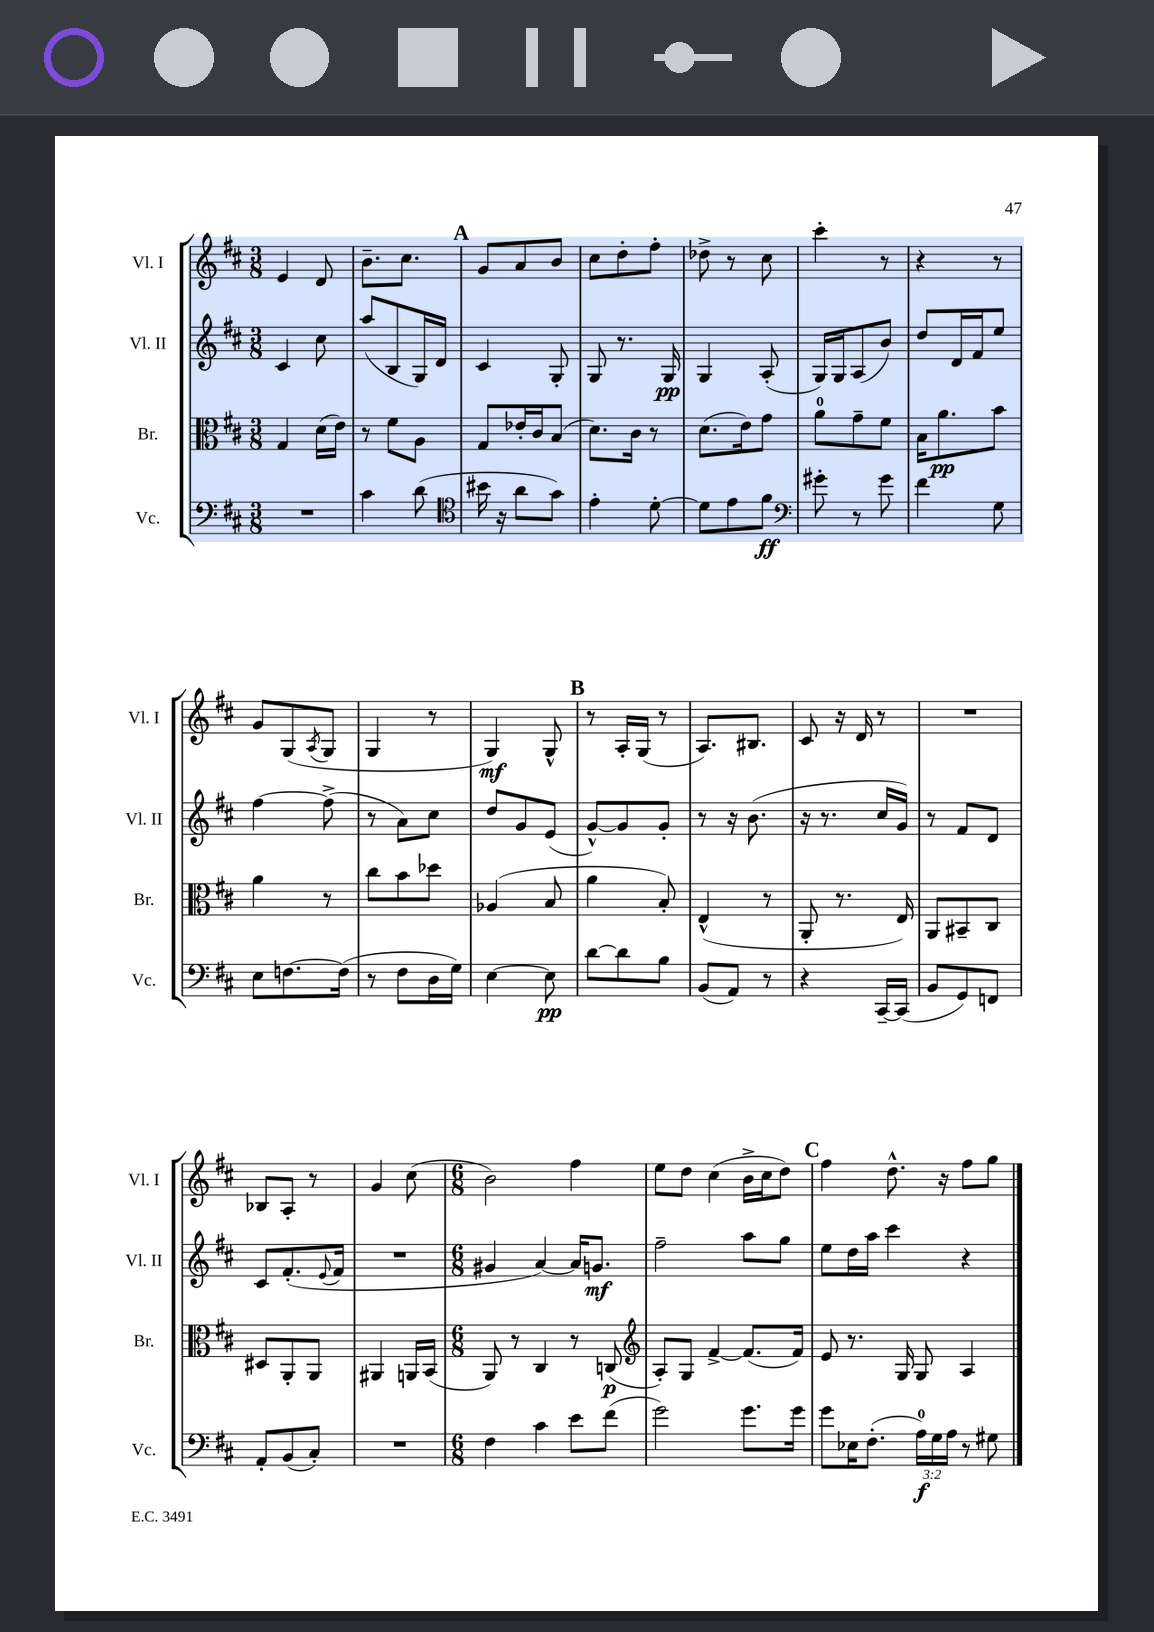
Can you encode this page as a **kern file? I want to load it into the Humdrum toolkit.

**kern	**kern	**kern	**kern
*staff4	*staff3	*staff2	*staff1
*clefF4	*clefC3	*clefG2	*clefG2
*k[f#c#]	*k[f#c#]	*k[f#c#]	*k[f#c#]
*M3/8	*M3/8	*M3/8	*M3/8
4.r	4G/	4c#/	4e/
.	(16d\LL	8cc#\	8d/
.	16e\JJ)	.	.
=	=	=	=
4c#\	8r	(8aa/L	8.b~\L
.	8f#\L	8B/	.
.	.	.	8.cc#\J
(8d\	8A\J	16G/L)	.
.	.	16d/JJ	.
=	=	=	=
*clefC4	*	*	*
16b#\	8G/L	4c#/	8g/L
16r	.	.	.
8a\L	16e-'/L	.	8a/
.	16c#/J	.	.
8g\J)	(8B/J	8G'/	8b/J
=	=	=	=
4e'\	8.d\L)	8G/	8cc#\L
.	.	8.r	8dd'\
.	16c#\Jk	.	.
[8d'\	8r	.	8ff#'\J
.	.	16G/	.
=	=	=	=
8d\]L	(8.d\L	4G/	8dd-^\
8e\	.	.	8r
.	16e\k)	.	.
8f#\J	8g\J	(8A'/	8cc#\
=	=	=	=
*clefF4	*	*	*
8g#'\	8a\L	16G/LL)	4ccc#'\
.	.	16G/J	.
8r	8g~\	(8A/	.
8g#\	8f#\J	8b/J)	8r
=	=	=	=
4f#\	16B\LK	8dd/L	4r
.	8.a\	.	.
.	.	16d/L	.
.	.	16f#/J	.
8G\	8b\J	8ee/J	8r
=	=	=	=
8E\L	4a\	[4ff#\	8g/L
[8.F\	.	.	(8G/
.	.	.	8qA/
.	8r	(8ff#^\]	8G/J
(16F\]Jk	.	.	.
=	=	=	=
8r	8cc#\L	8r	4G/
8F#\L	8b\	8a\L)	.
16D\L	8dd-\J	8cc#\J	8r
16G\JJ)	.	.	.
=	=	=	=
[4E\	(4A-/	8dd/L	4G/)
.	.	8g/	.
8E\]	8B/	(8e/J	8G^^/
=	=	=	=
[8d\L	4a\	[8g^^/L)	8r
8d\]	.	8g/]	16A'/LL
.	.	.	(16G/JJ
8B\J	8B'/)	8g'/J	8r
=	=	=	=
(8BB/L	(4E^^/	8r	8.A/L)
8AA/J)	.	16r	.
.	.	(8.b\	8.B#/J
8r	8r	.	.
=	=	=	=
4r	8AA'/	16r	8c#/
.	.	8.r	.
.	8.r	.	16r
.	.	.	16d/
[16CC#~/LL	.	16cc#/LL	8r
(16CC#/]JJ	16E/)	16g/JJ)	.
=	=	=	=
8BB/L	8AA/L	8r	4.r
8GG/)	8BB#~/	8f#/L	.
8FF/J	8C#/J	8d/J	.
=	=	=	=
8AA'/L	8D#/L	8c#/L	8B-/L
(8BB/	8AA'/	(8.f#'/	8A'/J
8C#'/J)	8AA/J	.	8r
.	.	8qqe/	.
.	.	16f#/Jk	.
=	=	=	=
4.r	4AA#/	4.r	4g/
.	16AA/LL	.	(8cc#\
.	(16BB/JJ	.	.
=	=	=	=
*M6/8	*M6/8	*M6/8	*M6/8
4F#\	8AA/)	4g#/	2b\)
.	8r	.	.
4c#\	4C#/	[4a/)	.
8e\L	8r	16a/]LK	4ff#\
.	.	8.g/J	.
(8f#\J	(8C/	.	.
=	=	=	=
*	*clefG2	*	*
2g\)	8A'/L)	2ff#~\	8ee\L
.	8G/J	.	8dd\J
.	[4f#^/	.	(4cc#\
8.g\L	(8.f#/]L	8aa\L	16b^\LL
.	.	.	16cc#\J
.	.	8gg\J	8dd\J)
16g\Jk	16f#/Jk)	.	.
=	=	=	=
8g\L	8e/	8ee\L	4ff#\
16E-\K	8.r	16dd\L	.
(8.F#'\J	.	16aa\JJ	.
.	.	4ccc#\	8.dd^^\
.	16G/	.	.
24A\LL)	8G/	.	.
24G\	.	.	.
.	.	.	16r
24A\JJ	.	.	.
8r	4A/	4r	8ff#\L
8G#\	.	.	8gg\J
==	==	==	==
*-	*-	*-	*-
